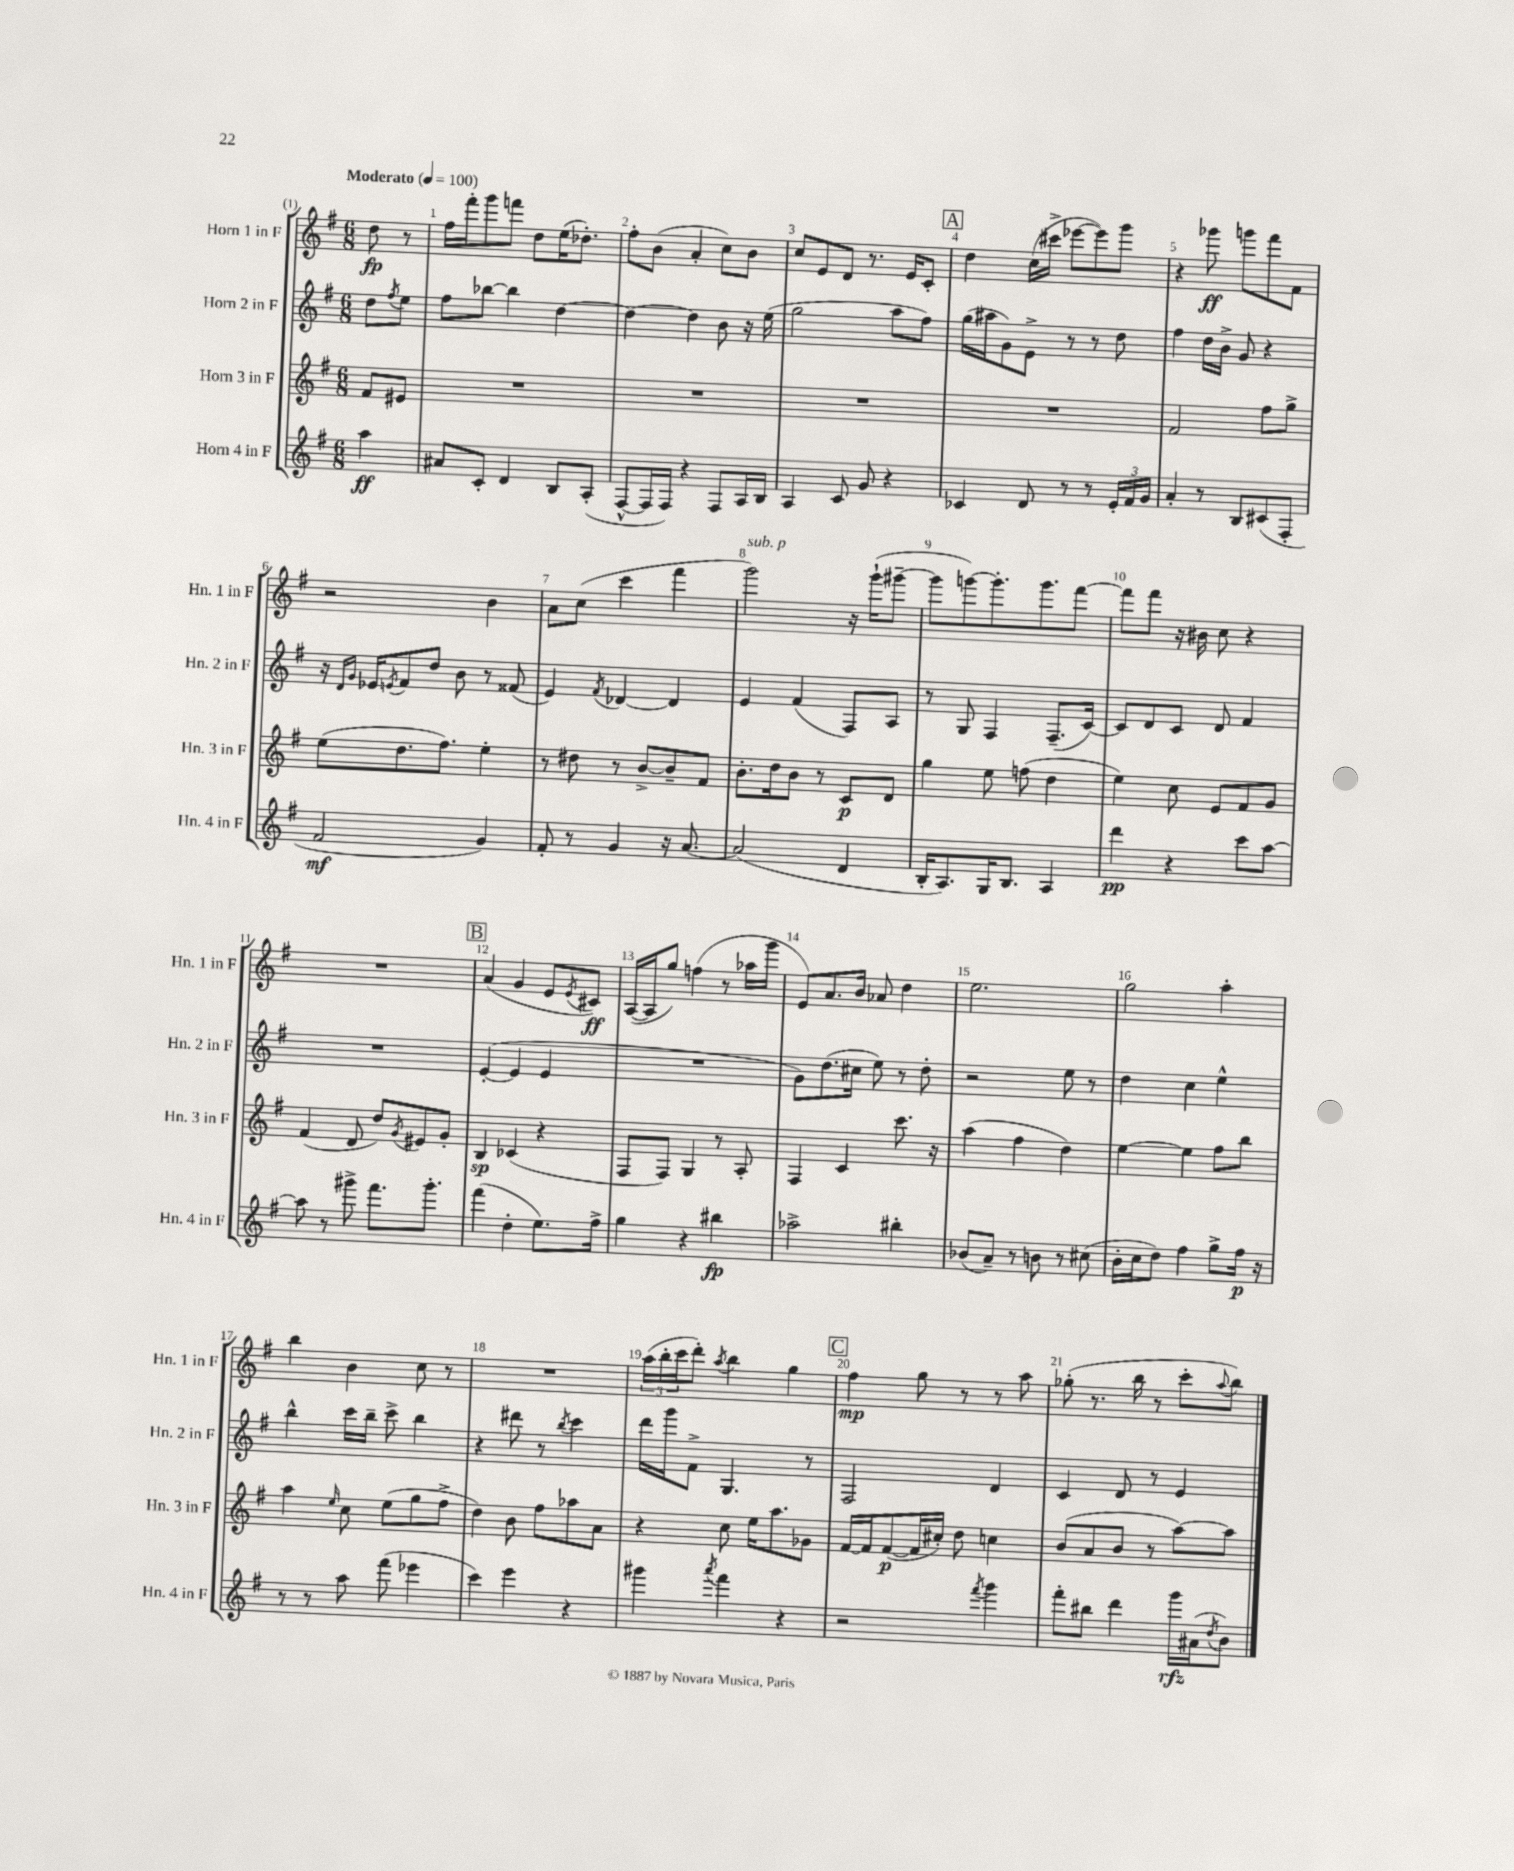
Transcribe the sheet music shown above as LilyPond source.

<<
\new StaffGroup <<
\new Staff = "s0" \with { instrumentName = "Horn 1 in F" shortInstrumentName = "Hn. 1 in F" } {
    \clef treble \key g \major \numericTimeSignature \time 6/8 \partial 4 \tempo "Moderato" 4 = 100
    d''8\fp r8 |
    fis''16 fis'''16-. g'''8 f'''8 d''8 e''16( des''8.-.) |
    fis''8-. b'8( a'4-. c''8) b'8 |
    c''8 e'8 d'8 r8. e'16 c'8-. |
    \mark \markup { \box "A" } d''4 c''16( cis'''16-> ees'''8~ ees'''8) g'''8 |
    r4 ges'''8\ff g'''8 fis'''8 fis'8 |
    r2 b'4 |
    a'8 c''8( c'''4 fis'''4 |
    g'''2^\markup { \italic "sub. p" }) r16 g'''16-!( gis'''8~-- |
    gis'''8 g'''8~) g'''8.-. g'''8. fis'''8~ |
    fis'''8 fis'''8 r16 bis'16 c''8 r4 |
    R2. |
    \mark \markup { \box "B" } a'4( g'4 e'8 \acciaccatura { e'8 } cis'8\ff) |
    a16~( a16 g''8) f''4( r8 aes''16 g'''16 |
    e'8) a'8. b'16 aes'8 d''4 |
    e''2. |
    g''2 a''4-. |
    b''4 b'4 c''8 r8 |
    R2. |
    \tuplet 3/2 { a''16( b''16-. c'''16 } d'''8-.) \acciaccatura { a''8 } b''4 g''4 |
    \mark \markup { \box "C" } fis''4\mp g''8 r8 r8 a''8 |
    ges''8-.( r8. b''16 r8 c'''8-. \appoggiatura { a''8 } b''8) \bar "|." |
}
\new Staff = "s1" \with { instrumentName = "Horn 2 in F" shortInstrumentName = "Hn. 2 in F" } {
    \clef treble \key g \major \numericTimeSignature \time 6/8 \partial 4
    d''8 \acciaccatura { fis''8 } e''8 |
    fis''8 bes''8~ bes''4 d''4~ |
    d''4~ d''4 b'8 r16 e''16( |
    g''2 a''8 fis''8) |
    \mark \markup { \box "A" } g''16( ais''16 g'8) e'8-> r8 r8 d''8 |
    fis''4 d''16 b'16-> g'8 r4 |
    r16 \grace { d'16 g'16 } ees'16 \acciaccatura { e'8 } fis'8 d''8 b'8 r8 fisis'8( |
    e'4) \acciaccatura { fis'8 } des'4~ des'4 |
    e'4 fis'4( fis8) a8 |
    r8 g8 fis4 fis8.--( c'16~) |
    c'8 d'8 c'8 d'8 fis'4 |
    R2. |
    \mark \markup { \box "B" } e'4~-.( e'4 e'4 |
    R2. |
    g'8) d''8.( cis''16 e''8) r8 d''8-. |
    r2 e''8 r8 |
    d''4 c''4 e''4-^ |
    b''4-^ c'''16 b''16-- c'''8-> b''4 |
    r4 dis'''8 r8 \acciaccatura { b''8 } c'''4 |
    d'''16 g'''16 fis'8-> g4. r8 |
    \mark \markup { \box "C" } fis2 d'4 |
    c'4 d'8 r8 e'4 \bar "|." |
}
\new Staff = "s2" \with { instrumentName = "Horn 3 in F" shortInstrumentName = "Hn. 3 in F" } {
    \clef treble \key g \major \numericTimeSignature \time 6/8 \partial 4
    fis'8 eis'8 |
    R2. |
    R2. |
    R2. |
    \mark \markup { \box "A" } R2. |
    fis'2 fis''8 g''8-> |
    e''8( d''8. fis''8.) e''4-. |
    r8 dis''8 r8 b'8~-> b'8-- fis'8 |
    b'8.-. d''16 b'8 r8 c'8\p d'8 |
    g''4 e''8 f''8( d''4 |
    e''4) c''8 e'8 fis'8 g'8 |
    fis'4( d'8 d''8) \acciaccatura { g'8 } eis'8 g'8-. |
    \mark \markup { \box "B" } b4\sp ces'4( r4 |
    fis8 fis8) g4 r8 a8-. |
    fis4 c'4 c'''8. r16 |
    a''4( fis''4 d''4) |
    e''4~ e''4 fis''8 b''8 |
    a''4 \grace { e''16 } c''8 e''8( g''8 fis''8-> |
    d''4) b'8 fis''8 aes''8 a'8 |
    r4 c''8 e''16 a''8. ges'8 |
    \mark \markup { \box "C" } fis'16~ fis'16 fis'8~\p( fis'16 cis''16-.) d''8 c''4 |
    b'8( a'8 b'8 r8 a''8~) a''8 \bar "|." |
}
\new Staff = "s3" \with { instrumentName = "Horn 4 in F" shortInstrumentName = "Hn. 4 in F" } {
    \clef treble \key g \major \numericTimeSignature \time 6/8 \partial 4
    a''4\ff |
    ais'8 c'8-. d'4 b8 a8-.( |
    fis8~-^ fis16 fis16) r4 fis8 a16 b16 |
    a4 c'8 g'8 r4 |
    \mark \markup { \box "A" } ces'4 d'8 r8 r8 \tuplet 3/2 { e'16-. fis'16 g'16 } |
    a'4-. r8 b8 cis'8( fis8-. |
    fis'2\mf g'4) |
    fis'8-. r8 g'4 r16 a'8.~ |
    a'2( d'4 |
    b16-. a8.) g16 b8. a4 |
    d'''4\pp r4 c'''8 a''8~ |
    a''8 r8 gis'''8-> fis'''8. gis'''8.-. |
    \mark \markup { \box "B" } fis'''4( d''4-. e''8.) fis''16-> |
    g''4 r4 bis''4\fp |
    aes''2-> bis''4-. |
    bes'8( a'8--) r8 b'8 r8 cis''8( |
    b'16-. c''16 d''8) fis''4 g''8-> fis''16\p r16 |
    r8 r8 a''8 fis'''8( ees'''4 |
    c'''4) e'''4 r4 |
    gis'''4 \acciaccatura { a'''8 } fis'''4 r4 |
    \mark \markup { \box "C" } r2 \acciaccatura { fis'''8 } g'''4 |
    fis'''8-. bis''8 d'''4 g'''16\rfz ais'16( \acciaccatura { d''8 } b'8) \bar "|." |
}
>>
>>
\layout { \context { \Score \override BarNumber.break-visibility = ##(#f #t #t) barNumberVisibility = #all-bar-numbers-visible } }
